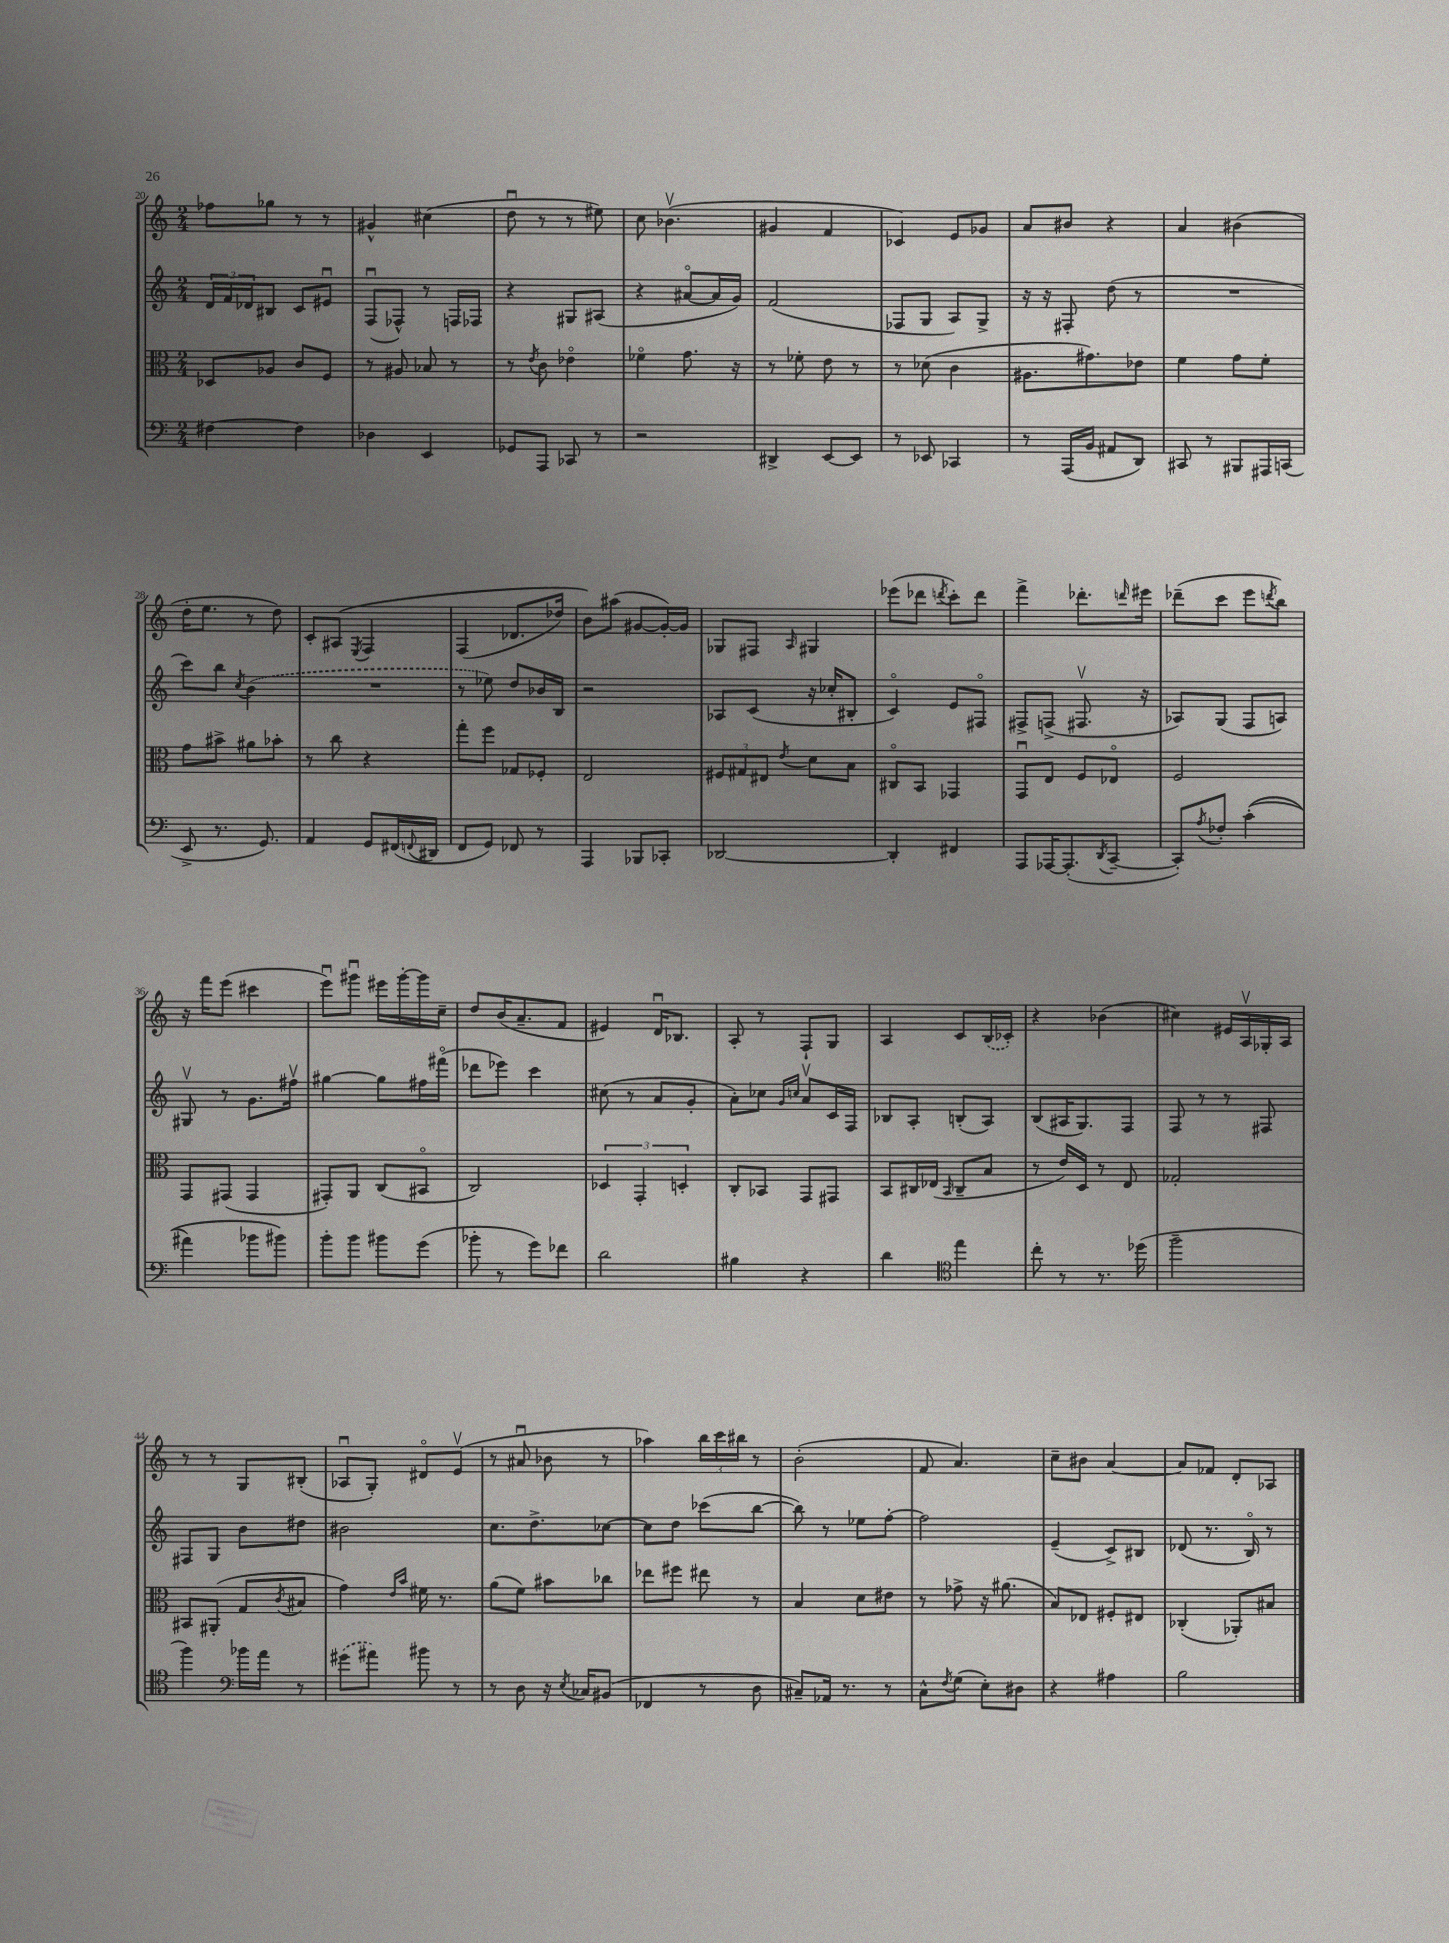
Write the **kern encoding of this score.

**kern	**kern	**kern	**kern
*staff4	*staff3	*staff2	*staff1
*clefF4	*clefC3	*clefG2	*clefG2
*k[]	*k[]	*k[]	*k[]
*M2/4	*M2/4	*M2/4	*M2/4
[4F#	8D-	24d	8ff-
.	.	24f	.
.	.	24d-	.
.	8A-	8B#	8gg-
4F#]	8c	8c	8r
.	8F	8e#u	8r
=	=	=	=
4D-	8r	(8Fu	4g#^^
.	8A#	8F-^^)	.
4EE	8B-	8r	(4cc#
.	8r	16F	.
.	.	16F-	.
=	=	=	=
8GG-	8r	4r	8ddu
.	8qe	.	.
8AAA	8c	.	8r
8CC-	4e-o	8G#	8r
8r	.	(8A#	8ee#)
=	=	=	=
2r	4f-o	4r	8cc
.	.	.	(4.b-v
.	8.g	[8a#o	.
.	.	16a#]	.
.	16r	16g)	.
=	=	=	=
4DD#^	8r	(2f	4g#
.	8f-'	.	.
[8EE	8e	.	4f
8EE]	8r	.	.
=	=	=	=
8r	8r	8F-	4c-)
8EE-	(8d-	8G	.
4CC-	4c	8A)	8e
.	.	8G^	8g-
=	=	=	=
8r	8.A#	16r	8a
.	.	16r	.
(16AAA	.	8F#'	8b#
16BB	8.g#)	.	.
8AA#	.	(8dd	4r
8DD)	8e-	8r	.
=	=	=	=
8CC#	4f	2r	4a
8r	.	.	.
8BBB#	8g	.	(4b#
16AAA#	8f'	.	.
(16CC	.	.	.
=	=	=	=
8EE^	8g	8ccc)	16dd'
.	.	.	8.ee
8.r	8b#^	8bb	.
.	.	8qcc	.
.	8a#	(4b	8r
8.GG)	.	.	.
.	8b-'	.	8dd)
=	=	=	=
4AA	8r	2r	8c'
.	8cc	.	&(8A#
.	.	.	8qE
8GG	4r	.	4F
(16FF#	.	.	.
8qqFF	.	.	.
16DD#	.	.	.
=	=	=	=
8FF	8gg'	8r	(4F
8GG)	8ff	8ee-)	.
8FF-	8G-	8dd	8.d-
8r	8F-'	16b-	.
.	.	16B	16dd-)
=	=	=	=
4AAA	2E	2r	8b&)
.	.	.	(8aa#
8BBB-	.	.	[8g#
8CC-'	.	.	16g#'_)
.	.	.	16g#]
=	=	=	=
[2DD-	12F#	8A-	8G-
.	12G#	.	.
.	.	(8c	8F#
.	12E#	.	.
.	8qe	.	16qqA
.	8d	16r	4G#
.	.	16cc-'	.
.	8B	8B#'	.
=	=	=	=
4DD-']	8C#o	4co)	(8eee-
.	8BB	.	8ddd-
.	.	.	8qddd
4FF#	4GG-	8e	8ccc')
.	.	8F#o	8ddd
=	=	=	=
8AAA	8GGu	8F#^	4fff^
[16AAA-	8E	(8F^	.
(8.AAA-']	.	.	.
.	8F	8.F#v	8.ddd-'
8qDD	.	.	.
[8CC~	8E-o	.	.
.	.	.	16qqddd
.	.	16r	16eee#
=	=	=	=
8CC'])	2F	8A-)	(8ddd-~
8qA	.	.	.
8F-'	.	(8G	8ccc
&((4c'	.	8F	8eee
.	.	.	8qddd
.	.	8A)	8bb)
=	=	=	=
4a#)	8GG	8G#v	16r
.	.	.	16fff
.	(8GG#	8r	(8eee
8b-	4GG#	8.g	4ccc#
8b#&)	.	.	.
.	.	16ff#v	.
=	=	=	=
8b'	8GG#')	[4gg#	8eeeu)
8b	8AA	.	8ggg#u
8b#	(8C	8gg#]	16eee#
.	.	.	[16ggg#'
(8g	8BB#o	16ff#	16ggg#]
.	.	(16fff#o	16cc~
=	=	=	=
8b-'	2C)	8ddd-	8dd
8r	.	8eee-)	(16b
.	.	.	8.a~
8g)	.	4ccc	.
8f-	.	.	8f
=	=	=	=
2d	6D-	(8cc#	4e#)
.	.	8r	.
.	6GG'	.	.
.	.	8a	16du
.	.	.	8.B-
.	6D'	.	.
.	.	8g'	.
=	=	=	=
4B#	8C'	8a')	8A'
.	8BB-	8cc-	8r
.	.	16qqg	.
.	.	16qqcc	.
4r	8GG	8av	8F`
.	8GG#	16c	8G
.	.	16F	.
=	=	=	=
4d	8BB	8B-	4A
.	16C#	8A'	.
.	(16E-	.	.
*clefC4	*	*	*
.	16qqBB	.	.
4ee	8C#~	(8B'	8c
.	8B	8A)	(16B
.	.	.	16c-')
=	=	=	=
8cc'	8r	(8B	4r
8r	16e)	16A#	.
.	16D	8.G)	.
8.r	8r	.	(4b-
.	8E	8F	.
(16dd-	.	.	.
=	=	=	=
2ff~	2G-'	8F	4cc#)
.	.	8r	.
.	.	8r	16e#
.	.	.	16Av
.	.	8F#	16G-'
.	.	.	16A
=	=	=	=
4ff)	8BB#	8F#	8r
.	(8AA#'	8G	8r
*clefF4	*	*	*
16b-	8G	8b	8G
16a	.	.	.
.	8qc	.	.
8r	8B#	8dd#	(8B#'
=	=	=	=
(8g#	4g)	2b#	8A-u
8a#)	.	.	8G')
.	16qqe	.	.
.	16qqb	.	.
8b#	16f#	.	8d#o
.	8.r	.	.
8r	.	.	(8ev
=	=	=	=
8r	(8a	8.cc	8r
8D	8f)	.	8a#u
.	.	8.dd^	.
16r	8b#	.	8b-
8qE	.	.	.
16C-	.	.	.
(8BB#	8cc-	[8cc-	8r
=	=	=	=
4FF-	8ee-	8cc-]	4aa-)
.	8ff#	8dd	.
8r	8ee#	(8ccc-	24bb
.	.	.	24ccc
.	.	.	24bb#
8D	8r	[8bb	8r
=	=	=	=
8C#~)	4B	8bb])	(2b'
16AA-	.	8r	.
8.r	.	.	.
.	8d	8ee-	.
8r	8e#	[8ff'	.
=	=	=	=
8C^^	8r	2ff]	8f
8qF	.	.	.
(8G	8g-^	.	4.a)
8E')	16r	.	.
.	(8.a#	.	.
8D#	.	.	.
=	=	=	=
4r	8B)	(4e~	8cc~
.	8E-	.	8b#
4A#	8F#'	8c^)	[4a
.	8E#	8B#	.
=	=	=	=
2B	(4C-'	(8d-	8a]
.	.	8.r	8f-
.	8AA-')	.	8d'
.	.	16Bo)	.
.	8B#	8r	8A-
==	==	==	==
*-	*-	*-	*-
